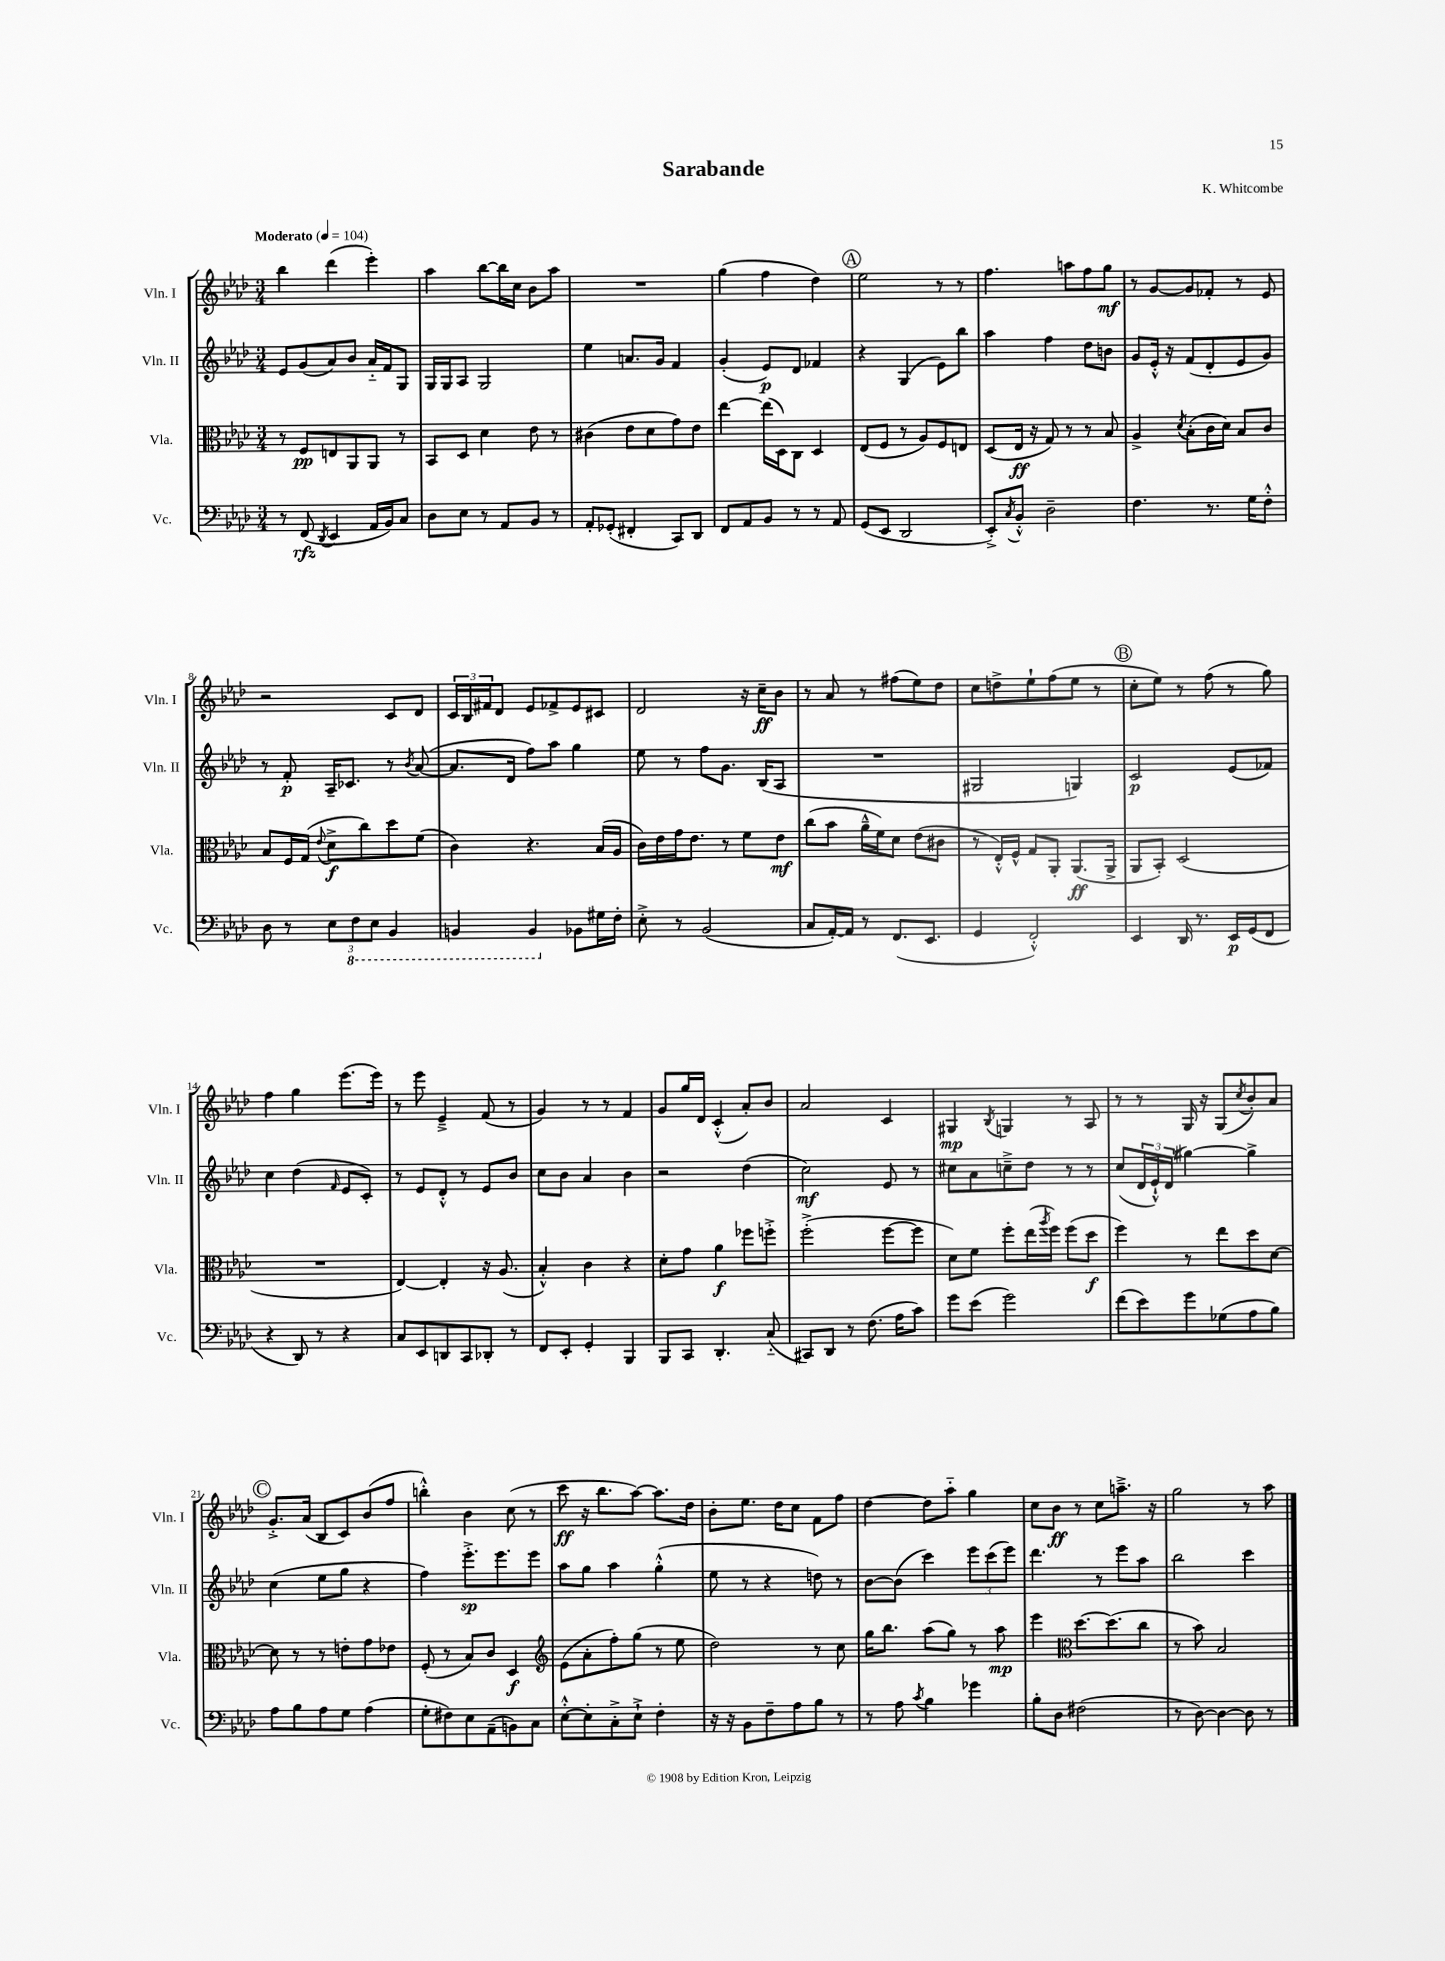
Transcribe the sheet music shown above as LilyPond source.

\header { title = "Sarabande" composer = "K. Whitcombe" }
<<
\new StaffGroup <<
\new Staff = "s0" \with { instrumentName = "Vln. I" shortInstrumentName = "Vln. I" } {
    \clef treble \key aes \major \numericTimeSignature \time 3/4 \tempo "Moderato" 4 = 104
    bes''4 des'''4( ees'''4-.) |
    aes''4 bes''8~ bes''16 c''16 bes'8 aes''8 |
    R2. |
    g''4( f''4 des''4) |
    \mark \markup { \circle "A" } ees''2 r8 r8 |
    f''4. a''8 f''8 g''8\mf |
    r8 g'8~ g'8 fes'8-. r8 ees'8 |
    r2 c'8 des'8 |
    \tuplet 3/2 { c'16 bes16 fis'16 } des'8 ees'8 fes'8-> ees'8 cis'8 |
    des'2 r16 c''16--\ff bes'8 |
    r8 aes'8 r8 fis''8( ees''8) des''8 |
    c''8 d''8-> ees''8-! f''8( ees''8 r8 |
    \mark \markup { \circle "B" } c''8-. ees''8) r8 f''8( r8 g''8) |
    f''4 g''4 ees'''8.( ees'''16) |
    r8 ees'''8 ees'4---> f'8( r8 |
    g'4) r8 r8 f'4 |
    g'8 g''16 des'16 c'4-.-^( aes'8-.) bes'8 |
    aes'2 c'4 |
    gis4\mp \acciaccatura { bes8 } g4 r8 aes8 |
    r8 r8 g16 r16 g8( \acciaccatura { c''8 } bes'8-.) aes'8 |
    \mark \markup { \circle "C" } g'8.-.-> aes'16( bes8 c'8) bes'8( f''8 |
    b''4-.-^) bes'4 c''8( r8 |
    c'''8\ff r16 bes''8. aes''8~) aes''8. des''16 |
    bes'8-. ees''8. des''16 c''8 f'8 f''8 |
    des''4~ des''8 aes''8-_ g''4 |
    c''8 bes'8\ff r8 c''8 a''8.---> r16 |
    g''2 r8 aes''8 \bar "|." |
}
\new Staff = "s1" \with { instrumentName = "Vln. II" shortInstrumentName = "Vln. II" } {
    \clef treble \key aes \major \numericTimeSignature \time 3/4
    ees'8 g'8( aes'8) bes'8 aes'16-_ f'16 g8 |
    g16 g16 aes8 g2 |
    ees''4 a'8. g'16 f'4 |
    g'4-.( ees'8\p) des'8 fes'4 |
    \mark \markup { \circle "A" } r4 g4( ees'8) bes''8 |
    aes''4 f''4 des''8 b'8 |
    g'8 ees'16-.-^ r16 f'8( des'8-. ees'8 g'8) |
    r8 f'8-.\p aes16-- ces'8. r8 \acciaccatura { bes'8 } aes'8~( |
    aes'8. des'16 f''8) aes''8 g''4 |
    ees''8 r8 f''8 g'8. bes16( aes8 |
    R2. |
    gis2 g4) |
    \mark \markup { \circle "B" } c'2\p ees'8( fes'8) |
    c''4 des''4( \grace { f'16 } ees'8 c'8-.) |
    r8 ees'8 des'8-.-^ r8 ees'8 bes'8 |
    c''8 bes'8 aes'4 bes'4 |
    r2 des''4( |
    c''2\mf) ees'8 r8 |
    cis''8 aes'8 c''8---> des''8 r8 r8 |
    c''8( \tuplet 3/2 { des'16 ees'16-!-^) des'16( } gis''4~) gis''4-> |
    \mark \markup { \circle "C" } c''4( ees''8 g''8 r4 |
    f''4) ees'''8.-.->\sp ees'''8. ees'''8 |
    aes''8 g''8 aes''4 g''4-.-^( |
    ees''8 r8 r4 d''8) r8 |
    bes'8~ bes'8( c'''4) \tuplet 3/2 { ees'''8 c'''8( ees'''8) } |
    des'''4. r8 ees'''8 aes''8 |
    bes''2 c'''4 \bar "|." |
}
\new Staff = "s2" \with { instrumentName = "Vla." shortInstrumentName = "Vla." } {
    \clef alto \key aes \major \numericTimeSignature \time 3/4
    r8 f8\pp e8 aes,8 aes,8 r8 |
    bes,8 des8 des'4 ees'8 r8 |
    cis'4( ees'8 des'8 g'8) ees'8 |
    ees''4~ ees''16( des16) c8 des4 |
    \mark \markup { \circle "A" } ees8( f8 r8 aes8) f8 e8 |
    des8( ees16\ff r16 g8) r8 r8 bes8 |
    aes4-> \acciaccatura { des'8 } bes8-.( c'16 des'16) bes8 c'8 |
    bes8 f16 g16( \appoggiatura { ees'8 } des'8->\f c''8) des''8 f'8( |
    c'4) r4. bes16( aes16 |
    c'16) ees'16 g'16 ees'8. r8 f'8 ees'8\mf |
    c''8( bes'8 aes'16---^ f'16) des'8 ees'8( cis'8 |
    r8 ees16-.-^) f16-^ g8 aes,8-. aes,8.\ff( aes,16-> |
    \mark \markup { \circle "B" } aes,8 bes,8-.) des2( |
    R2. |
    ees4~) ees4-. r16 aes8.( |
    bes4-.-^) c'4 r4 |
    des'8-. g'8 aes'4\f fes''8 f''8-.-> |
    f''2-.->( f''8~ f''8 |
    des'8) f'8 f''8-. ees''16( \acciaccatura { aes''8 } f''16) f''8( des''8\f |
    f''4) r8 ees''8 des''8 des'8~ |
    \mark \markup { \circle "C" } des'8 r8 r8 e'8-. g'8 ees'8 |
    f8-.( r8 bes8) c'8 des4\f |
    \clef treble ees'8( aes'8-. f''8-.) g''8( r8 ees''8 |
    des''2) r8 c''8 |
    g''16 bes''8. aes''8( g''8) r8 aes''8\mp |
    ees'''4 \clef alto des''8.~ des''8.( c''8 |
    r8 bes'8) bes2 \bar "|." |
}
\new Staff = "s3" \with { instrumentName = "Vc." shortInstrumentName = "Vc." } {
    \clef bass \key aes \major \numericTimeSignature \time 3/4
    r8 f,8\rfz( \acciaccatura { des,8 } ees,4 aes,16 bes,16) c8 |
    des8 ees8 r8 aes,8 bes,8 r8 |
    aes,8-. ges,8-.( fis,4-. c,8) des,8 |
    f,8 aes,8 bes,8 r8 r8 aes,8 |
    \mark \markup { \circle "A" } g,8( ees,8 des,2 |
    ees,8-.->) \acciaccatura { c8 } bes,8-.-^ des2-- |
    f4. r8. g16 f8-.-^ |
    des8 r8 \tuplet 3/2 { ees8 \ottava #-1 f,8 ees,8 } bes,,4 |
    b,,4 b,,4 \ottava #0 bes,!8 gis16 f16-. |
    ees8-.-> r8 bes,2( |
    c8 aes,16~-.) aes,16 r8 f,8.( ees,8. |
    g,4 f,2-.-^) |
    \mark \markup { \circle "B" } ees,4 des,16 r8. ees,16\p g,16( f,8 |
    r4 des,8) r8 r4 |
    c8 ees,8 d,8 c,8 des,8-. r8 |
    f,8 ees,8-. g,4-. bes,,4 |
    bes,,8 c,8 des,4.-. c8-_( |
    cis,8) des,8 r8 f8.( aes16 c'8) |
    g'8 ees'8( g'2) |
    f'8( ees'8) g'8 ges8( aes8 bes8) |
    \mark \markup { \circle "C" } aes8 bes8 aes8 g8 aes4( |
    g8-. fis8) ees8 aes,8--( b,8) c8 |
    ees8~-.-^ ees8-. c8-.-> ees8-!-> f4-. |
    r16 r16 bes,8 f8-- aes8 bes8 r8 |
    r8 aes8 \acciaccatura { c'8 } bes4 ges'4 |
    bes8-. des8 fis2( |
    r8 des8~) des4~ des8 r8 \bar "|." |
}
>>
>>
